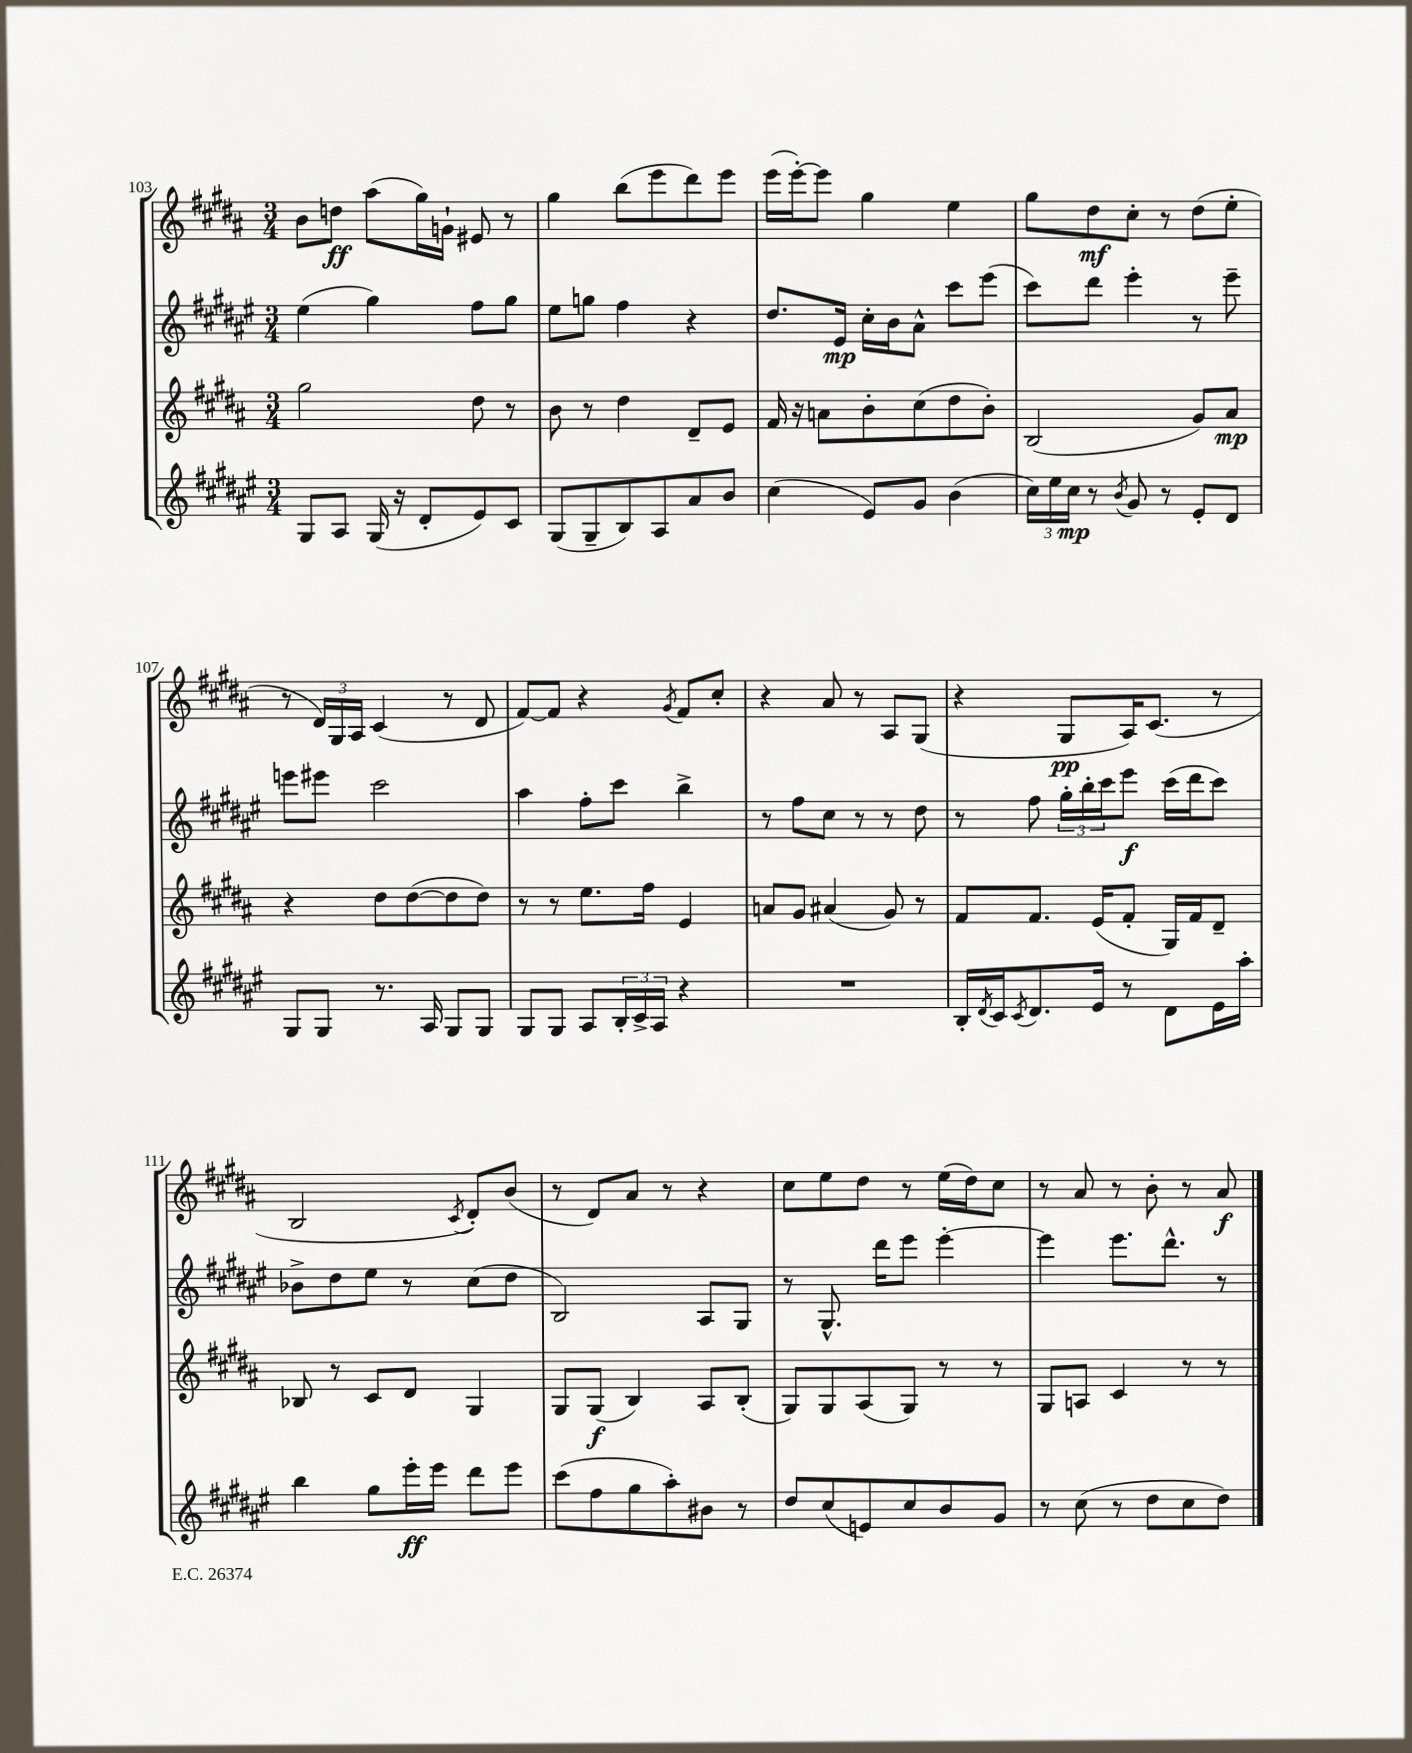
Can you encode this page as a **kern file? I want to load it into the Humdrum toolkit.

**kern	**kern	**kern	**kern
*staff4	*staff3	*staff2	*staff1
*clefG2	*clefG2	*clefG2	*clefG2
*k[f#c#g#d#a#e#]	*k[f#c#g#d#a#]	*k[f#c#g#d#a#e#]	*k[f#c#g#d#a#]
*M3/4	*M3/4	*M3/4	*M3/4
8G#/L	2gg#\	(4ee#\	8b\L
8A#/J	.	.	8dd\J
(16G#/	.	4gg#\)	(8aa#\L
16r	.	.	.
8d#'/L	.	.	16gg#\L)
.	.	.	16g`\JJ
8e#/)	8dd#\	8ff#\L	8e#/
8c#/J	8r	8gg#\J	8r
=	=	=	=
(8G#/L	8b\	8ee#\L	4gg#\
8G#~/	8r	8gg\J	.
8B/)	4dd#\	4ff#\	(8bb\L
8A#/	.	.	8eee\
8a#/	8d#~/L	4r	8ddd#\)
8b/J	8e/J	.	8eee\J
=	=	=	=
(4cc#\	16f#/	8.dd#/L	(16eee\LL
.	16r	.	[16eee'\J)
.	8a\L	.	8eee\]J
.	.	16e#/Jk	.
8e#/L)	8b'\	16cc#'\LL	4gg#\
.	.	16b\J	.
8g#/J	(8cc#\	8a#^^\J	.
(4b\	8dd#\	8ccc#\L	4ee\
.	8b'\J)	(8eee#\J	.
=	=	=	=
24cc#\LL)	(2B/	8ccc#\L)	8gg#\L
24ee#\	.	.	.
24cc#\JJ	.	.	.
8r	.	8ddd#\J	8dd#\
8qb/	.	.	.
8g#/	.	4eee#'\	8cc#'\J
8r	.	.	8r
8e#'/L	8g#/L)	8r	(8dd#\L
8d#/J	8a#/J	8eee#~\	8ee'\J
=	=	=	=
8G#/L	4r	8eee\L	8r
8G#/J	.	8eee#\J	24d#/LL)
.	.	.	24G#/
.	.	.	24A#/JJ
8.r	8dd#\L	2ccc#\	(4c#/
.	([8dd#\	.	.
16A#/	.	.	.
8G#/L	8dd#\]	.	8r
8G#/J	8dd#\J)	.	8d#/
=	=	=	=
8G#/L	8r	4aa#\	[8f#/L)
8G#/J	8r	.	8f#/]J
8A#/L	8.ee\L	8ff#'\L	4r
24B'/L	.	8ccc#\J	.
24c#^/	.	.	.
.	16ff#\Jk	.	.
24A#/JJ	.	.	.
.	.	.	8qg#/
4r	4e/	4bb^\	8f#/L
.	.	.	8cc#'/J
=	=	=	=
2.r	8a/L	8r	4r
.	8g#/J	8ff#\L	.
.	(4a#/	8cc#\J	8a#/
.	.	8r	8r
.	8g#/)	8r	8A#/L
.	8r	8dd#\	(8G#/J
=	=	=	=
16B'/LL	8f#/L	8r	4r
8qd#/	.	.	.
16c#/J	.	.	.
8qc#/	.	.	.
8.d#/	8.f#/J	8ff#\	.
.	.	24gg#'\LL	8G#/L
.	.	24bb'\	.
16e#/Jk	(16e/LK	.	.
.	.	24ccc#\J	.
8r	8f#'/J	8eee#\J	16A#/K)
.	.	.	(8.c#/J
8d#\L	16G#/LL)	(16ccc#\LL	.
.	16f#/J	16ddd#\J	.
16e#\L	8d#~/J	8ccc#\J)	8r
16aa#'\JJ	.	.	.
=	=	=	=
4bb\	8B-/	8b-^\L	2B/
.	8r	8dd#\	.
8gg#\L	8c#/L	8ee#\J	.
16eee#'\L	8d#/J	8r	.
16eee#\JJ	.	.	.
.	.	.	8qc#/
8ddd#\L	4G#/	(8cc#\L	8d#'/L)
8eee#\J	.	8dd#\J	(8b/J
=	=	=	=
(8ccc#\L	8G#/L	2B/)	8r
8ff#\	(8G#/J	.	8d#/L)
8gg#\	4B/)	.	8a#/J
8aa#'\)	.	.	8r
8b#\J	8A#/L	8A#/L	4r
8r	(8B'/J	8G#/J	.
=	=	=	=
8dd#/L	8G#/L)	8r	8cc#\L
(8cc#/	8G#/	8.G#^^/	8ee\
8e/)	(8A#/	.	8dd#\J
.	.	16ddd#\LK	.
8cc#/	8G#/J)	8eee#\J	8r
8b/	8r	[4eee#'\	(16ee\LL
.	.	.	16dd#\J)
8g#/J	8r	.	8cc#\J
=	=	=	=
8r	8G#/L	4eee#\]	8r
(8cc#\	8A/J	.	8a#/
8r	4c#/	8.eee#\L	8r
8dd#\L	.	.	8b'\
.	.	8.ddd#^^\J	.
8cc#\	8r	.	8r
8dd#\J)	8r	8r	8a#/
==	==	==	==
*-	*-	*-	*-
